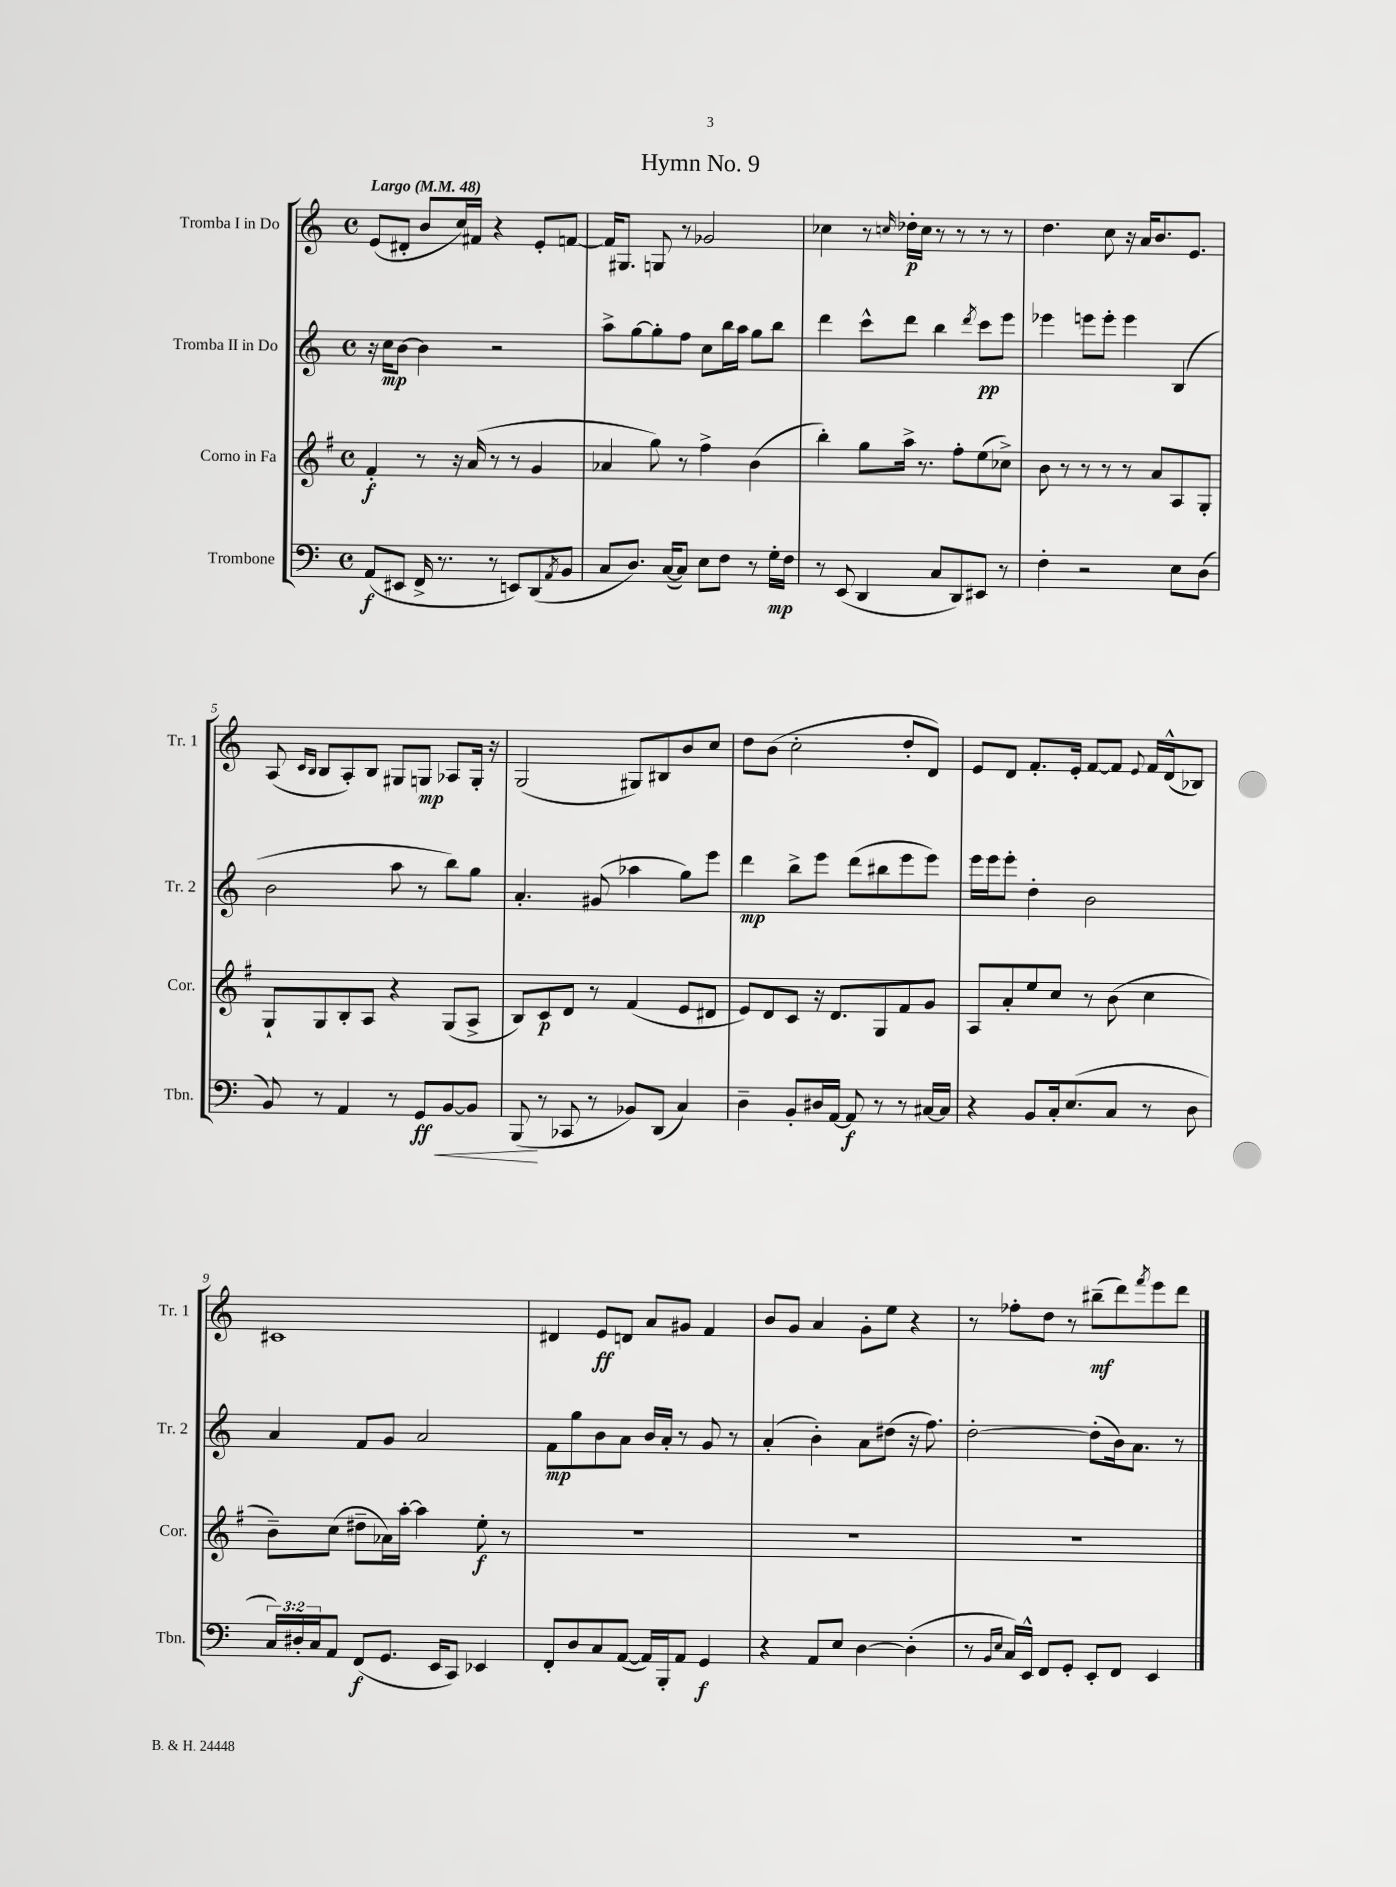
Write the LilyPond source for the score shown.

\header { title = "Hymn No. 9" }
<<
\new StaffGroup <<
\new Staff = "s0" \with { instrumentName = "Tromba I in Do" shortInstrumentName = "Tr. 1" } {
    \clef treble \key c \major \defaultTimeSignature \time 4/4 \tempo "Largo" 4 = 48
    e'8( dis'8-. b'8 c''16) fis'16 r4 e'8-. f'8~ |
    f'16 gis8. g8 r8 ges'2 |
    ces''4 r8 \grace { c''16 } des''16-.\p c''16 r8 r8 r8 r8 |
    d''4. c''8 r16 a'16 b'8. e'8. |
    a8( \grace { c'16 b16 } b8 a8-.) b8 gis8 g8\mp aes8 g16-. r16 |
    g2( gis8) bis8 b'8 c''8 |
    d''8 b'8( c''2-. d''8-. d'8) |
    e'8 d'8 f'8.-. e'16-. f'8~ f'8 \appoggiatura { e'8 } f'16 d'16-^( bes8) |
    cis'1 |
    dis'4 e'8\ff d'8 a'8 gis'8 f'4 |
    b'8 g'8 a'4 g'8-. e''8 r4 |
    r8 fes''8-. d''8 r8 bis''8--\mf( d'''8) \acciaccatura { f'''8 } e'''8 d'''8 \bar "|." |
}
\new Staff = "s1" \with { instrumentName = "Tromba II in Do" shortInstrumentName = "Tr. 2" } {
    \clef treble \key c \major \defaultTimeSignature \time 4/4
    r16 c''16\mp b'8~ b'4 r2 |
    a''8-> g''8~ g''8-. f''8 c''8 b''16 a''16 g''8 b''8 |
    d'''4 c'''8-^ d'''8 b''4 \acciaccatura { d'''8 } c'''8\pp e'''8 |
    ees'''4 e'''8 e'''8-. e'''4 b4( |
    b'2 a''8 r8 b''8) g''8 |
    a'4.-. gis'8( aes''4 g''8) e'''8 |
    d'''4\mp b''8-> e'''8 d'''8( bis''8 e'''8 e'''8) |
    e'''16 e'''16 e'''8-. d''4-. b'2 |
    a'4 f'8 g'8 a'2 |
    f'8\mp g''8 b'8 a'8 b'16 a'16-. r8 g'8 r8 |
    a'4-.( b'4-.) a'8 dis''8( r16 f''8.) |
    d''2~-. d''8-.( b'16) a'8. r8 \bar "|." |
}
\new Staff = "s2" \with { instrumentName = "Corno in Fa" shortInstrumentName = "Cor." } {
    \clef treble \key g \major \defaultTimeSignature \time 4/4
    fis'4-.\f r8 r16 a'16( r8 r8 g'4 |
    aes'4 g''8) r8 fis''4-> b'4( |
    b''4-.) g''8 a''16-> r8. fis''8-. e''8( ces''8->) |
    b'8 r8 r8 r8 r8 a'8 a8 g8-. |
    g8-! g8 b8-. a8 r4 g8( a8-> |
    b8) c'8\p d'8 r8 fis'4( e'8 dis'8 |
    e'8) d'8 c'8 r16 d'8. g8 fis'8 g'8 |
    a8 a'8-. e''8 c''8 r8 b'8( c''4 |
    b'8--) c''8( dis''8-- aes'16) a''16~-. a''4 e''8-.\f r8 |
    R1 |
    R1 |
    R1 \bar "|." |
}
\new Staff = "s3" \with { instrumentName = "Trombone" shortInstrumentName = "Tbn." } {
    \clef bass \key c \major \defaultTimeSignature \time 4/4 \override Staff.TupletNumber.text = #tuplet-number::calc-fraction-text
    a,8\f( eis,8 f,16-> r8. r8 e,8) d,8( \acciaccatura { a,8 } b,8 |
    c8 d8.) c16~( c8) e8 f8 r8 g16-.\mp f16 |
    r8 e,8( d,4 c8 d,8) eis,8 r8 |
    f4-. r2 e8 d8( |
    b,8) r8 a,4 r8 g,8\ff\< b,8~ b,8 |
    b,,8\!( r8 ces,8 r8 bes,8) d,8( c4) |
    d4-- b,8-. dis16 a,16~ a,8\f r8 r8 cis16~ cis16 |
    r4 b,8 c16-. e8.( c8 r8 d8 |
    \tuplet 3/2 { c16) dis16-. c16 } a,8 f,8\f( g,8. e,16 c,8) ees,4 |
    f,8-. d8 c8 a,8~( a,16) b,,16-. a,8 g,4\f |
    r4 a,8 e8 d4~ d4-.( |
    r8 \grace { b,16 e16 } c16) e,16-^ f,8 g,8-. e,8-. f,8 e,4 \bar "|." |
}
>>
>>
